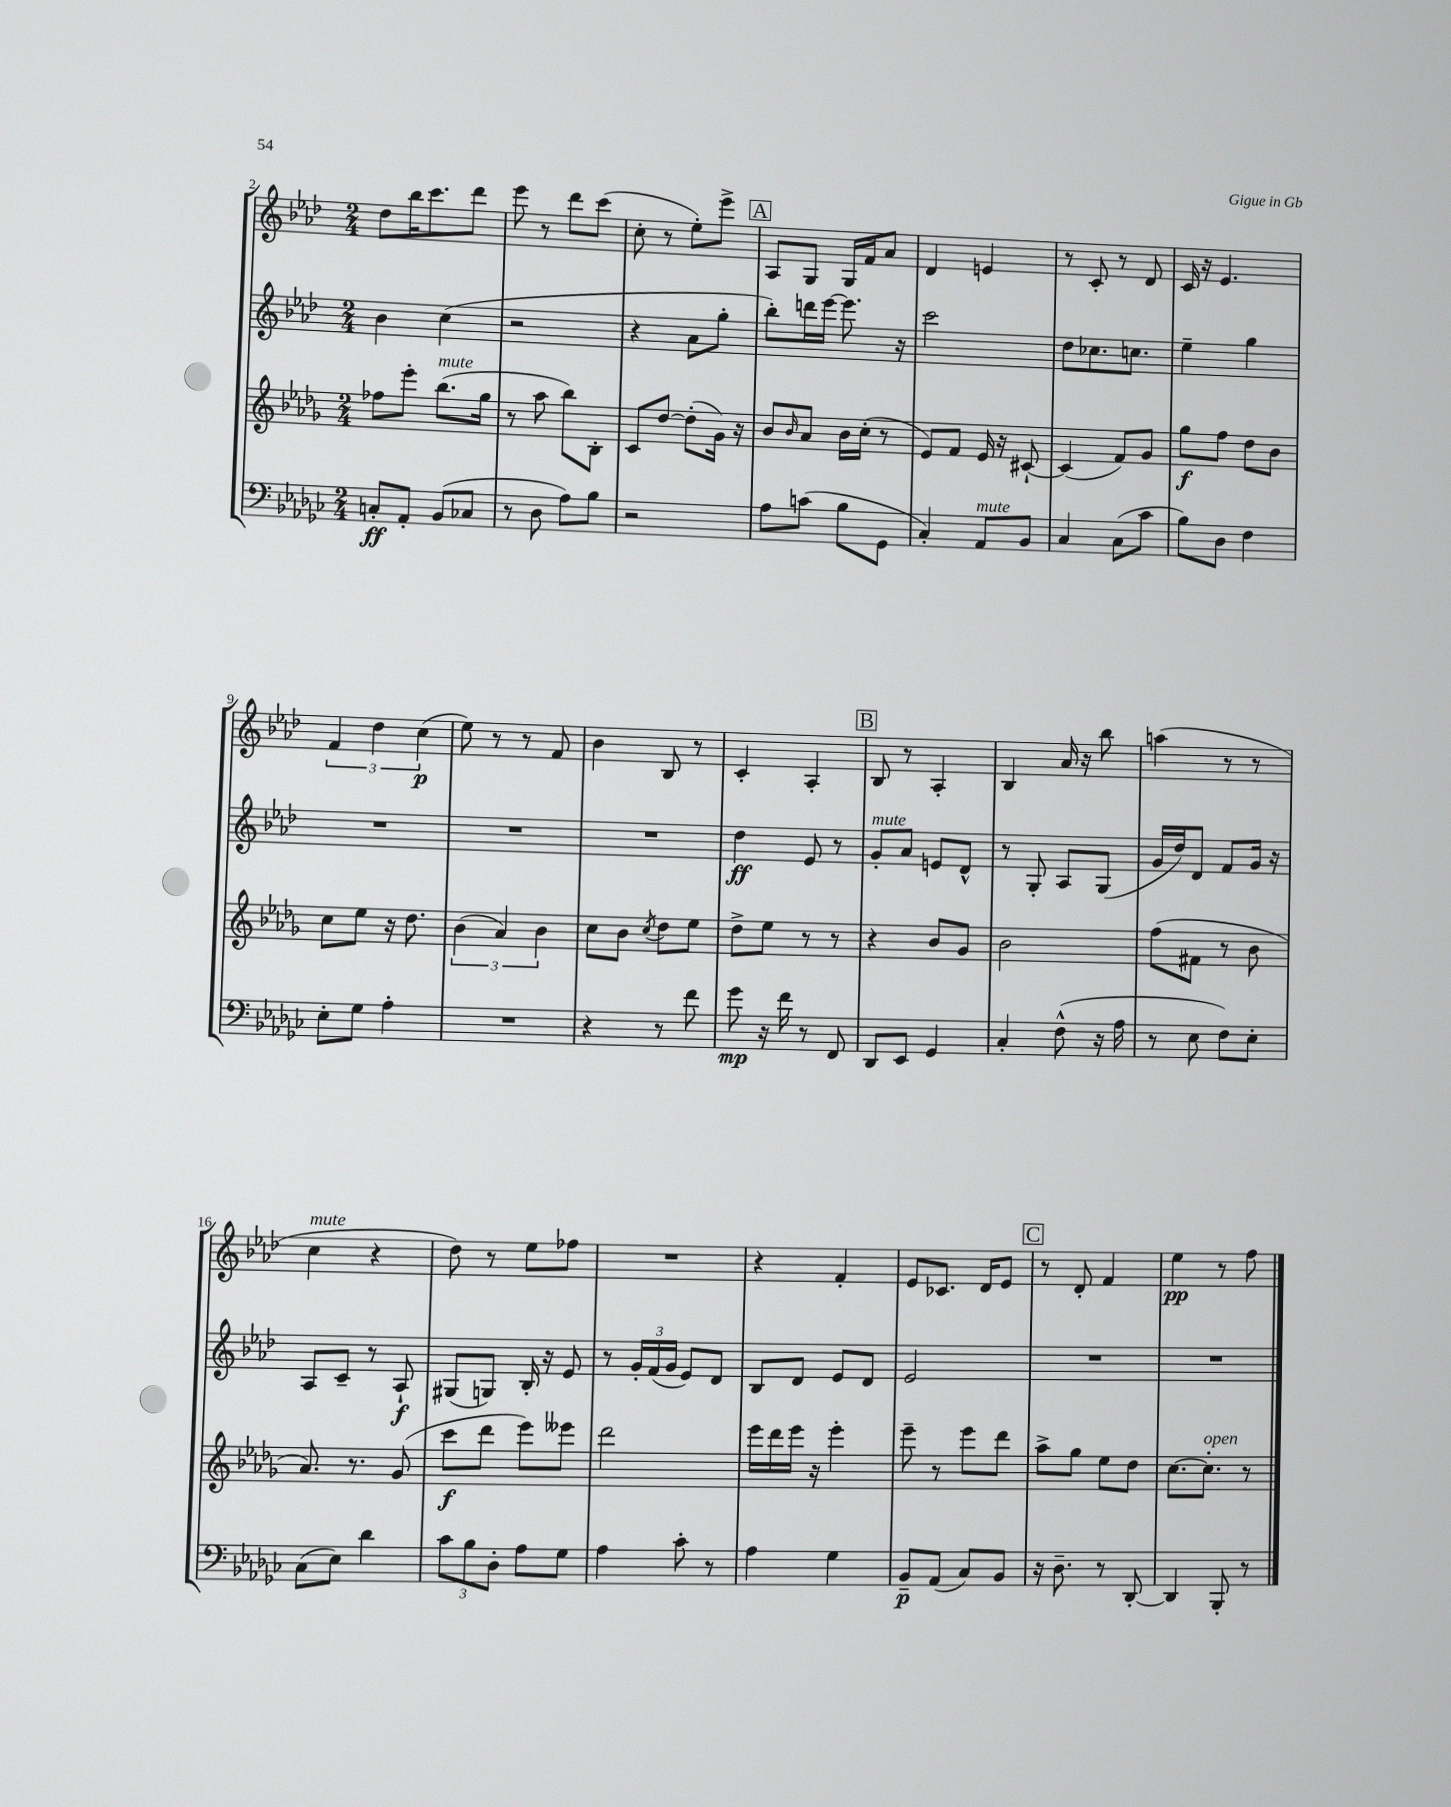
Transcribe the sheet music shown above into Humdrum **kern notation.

**kern	**dynam	**kern	**dynam	**kern	**dynam	**kern	**dynam
*part4	*part4	*part3	*part3	*part2	*part2	*part1	*part1
*staff4	*staff4	*staff3	*staff3	*staff2	*staff2	*staff1	*staff1
*clefF4	*	*clefG2	*	*clefG2	*	*clefG2	*
*k[b-e-a-d-g-c-]	*	*k[b-e-a-d-g-]	*	*k[b-e-a-d-]	*	*k[b-e-a-d-]	*
*M2/4	*	*M2/4	*	*M2/4	*	*M2/4	*
=2	=2	=2	=2	=2	=2	=2	=2
8Cn'/L	ff	8ff-X\L	.	4b-\	.	8dd-\L	.
8AA-'/J	.	8eee-'\J	.	.	.	16bb-\K	.
.	.	.	.	.	.	8.ccc\	.
!	!	!LO:TX:a:i:t=mute	!	!	!	!	!
(8BB-/L	.	(8.bb-\L	.	(4cc\	.	.	.
8C-X/J	.	.	.	.	.	8ddd-\J	.
.	.	16gg-\Jk	.	.	.	.	.
=3	=3	=3	=3	=3	=3	=3	=3
8r	.	8r	.	2r	.	8eee-\	.
8D-\	.	8aa-\	.	.	.	8r	.
8A-\L)	.	8bb-\L)	.	.	.	8ddd-\L	.
8B-\J	.	8B-'\J	.	.	.	(8ccc\J	.
=4	=4	=4	=4	=4	=4	=4	=4
2r	.	8c/L	.	4r	.	8cc'\	.
.	.	[8dd-/J	.	.	.	8r	.
.	.	(8dd-'\L]	.	8a-\L	.	8ee-'\L)	.
.	.	16g-\Jk)	.	8gg'\J	.	8eee-^\J	.
.	.	16r	.	.	.	.	.
!!LO:REH:place=s1:t=A
=5	=5	=5	=5	=5	=5	=5	=5
8A-\L	.	8b-/L	.	8bb-'\L)	.	8A-/L	.
.	.	16qqb-/	.	.	.	.	.
(8cn\J	.	8a-/J	.	16dddn\L	.	8G/J	.
.	.	.	.	[16eee-\JJ	.	.	.
8B-\L	.	16b-\LL	.	8.eee-\]	.	16G/LL	.
.	.	(16cc'\JJ	.	.	.	16f/J	.
8GG-\J	.	8r	.	.	.	8a-/J	.
.	.	.	.	16r	.	.	.
=6	=6	=6	=6	=6	=6	=6	=6
4C-'/)	.	8e-/L)	.	2ccc\	.	4d-/	.
.	.	8f/J	.	.	.	.	.
!LO:TX:a:i:t=mute	!	!	!	!	!	!	!
8AA-/L	.	16e-/	.	.	.	4en/	.
.	.	16r	.	.	.	.	.
8BB-/J	.	[8c#X`/	.	.	.	.	.
=7	=7	=7	=7	=7	=7	=7	=7
4C-/	.	(4c#/]	.	8dd-\L	.	8r	.
.	.	.	.	8.cc-X\	.	8c'/	.
(8C-\L	.	8f/L)	.	.	.	8r	.
.	.	.	.	8.ccn\J	.	.	.
8c-\J	.	8g-/J	.	.	.	8d-/	.
=8	=8	=8	=8	=8	=8	=8	=8
8B-\L)	.	8gg-\L	f	4ee-~\	.	16c/	.
.	.	.	.	.	.	16r	.
8D-\J	.	8ff\J	.	.	.	4.e-/	.
4F\	.	8dd-\L	.	4gg\	.	.	.
.	.	8b-\J	.	.	.	.	.
!!LO:LB:g=z
=9	=9	=9	=9	=9	=9	=9	=9
8E-'\L	.	8cc\L	.	2r	.	6f/	.
8G-\J	.	8ee-\J	.	.	.	.	.
.	.	.	.	.	.	6dd-\	.
4A-'\	.	16r	.	.	.	.	.
.	.	8.dd-\	.	.	.	.	.
.	.	.	.	.	.	(6cc\	p
=10	=10	=10	=10	=10	=10	=10	=10
2r	.	(6b-\	.	2r	.	8ee-\)	.
.	.	.	.	.	.	8r	.
.	.	6a-/)	.	.	.	.	.
.	.	.	.	.	.	8r	.
.	.	6b-\	.	.	.	.	.
.	.	.	.	.	.	8f/	.
=11	=11	=11	=11	=11	=11	=11	=11
4r	.	8cc\L	.	2r	.	4b-\	.
.	.	8b-\J	.	.	.	.	.
.	.	8qcc/	.	.	.	.	.
8r	.	8dd-\L	.	.	.	8B-/	.
8f\	.	8ee-\J	.	.	.	8r	.
=12	=12	=12	=12	=12	=12	=12	=12
8g-\	mp	8dd-^\L	.	4dd-\	ff	4c'/	.
16r	.	8ee-\J	.	.	.	.	.
16f\	.	.	.	.	.	.	.
8r	.	8r	.	8e-/	.	4A-'/	.
8FF/	.	8r	.	8r	.	.	.
!!LO:REH:place=s1:t=B
=13	=13	=13	=13	=13	=13	=13	=13
!	!	!	!	!LO:TX:a:i:t=mute	!	!	!
8DD-/L	.	4r	.	8g'/L	.	8B-/	.
8EE-/J	.	.	.	8a-/J	.	8r	.
4GG-/	.	8b-/L	.	8en/L	.	4A-'/	.
.	.	8g-/J	.	8d-^^/J	.	.	.
=14	=14	=14	=14	=14	=14	=14	=14
4C-'/	.	2b-\	.	8r	.	4B-/	.
.	.	.	.	8G'/	.	.	.
(8F^^\	.	.	.	8A-/L	.	16a-/	.
.	.	.	.	.	.	16r	.
16r	.	.	.	(8G/J	.	8bb-\	.
16A-\	.	.	.	.	.	.	.
=15	=15	=15	=15	=15	=15	=15	=15
8r	.	(8ff\L	.	16g/LL	.	(4aan\	.
.	.	.	.	16dd-/J)	.	.	.
8E-\	.	8f#X\J	.	8d-/J	.	.	.
8F\L)	.	8r	.	8f/L	.	8r	.
8E-'\J	.	8b-\	.	16g/Jk	.	8r	.
.	.	.	.	16r	.	.	.
!!LO:LB:g=z
=16	=16	=16	=16	=16	=16	=16	=16
!	!	!	!	!	!	!LO:TX:a:i:t=mute	!
(8C-\L	.	8.a-/)	.	8A-/L	.	4cc\	.
8E-\J)	.	.	.	8c~/J	.	.	.
.	.	8.r	.	.	.	.	.
4d-\	.	.	.	8r	.	4r	.
.	.	(8g-/	.	8A-`/	f	.	.
=17	=17	=17	=17	=17	=17	=17	=17
12c-\L	.	8ccc\L	f	(8G#X/L	.	8dd-\)	.
12B-\	.	.	.	.	.	.	.
.	.	8ddd-\J	.	8Gn/J)	.	8r	.
12D-'\J	.	.	.	.	.	.	.
8A-\L	.	8eee-\L)	.	16B-'/	.	8ee-\L	.
.	.	.	.	16r	.	.	.
8G-\J	.	8eee--X\J	.	8e-/	.	8ff-X\J	.
=18	=18	=18	=18	=18	=18	=18	=18
4A-\	.	2ddd-\	.	8r	.	2r	.
.	.	.	.	24g'/LL	.	.	.
.	.	.	.	(24f/	.	.	.
.	.	.	.	24g/JJ	.	.	.
8c-'\	.	.	.	8e-/L)	.	.	.
8r	.	.	.	8d-/J	.	.	.
=19	=19	=19	=19	=19	=19	=19	=19
4A-\	.	16eee-\LL	.	8B-/L	.	4r	.
.	.	16ddd-\	.	.	.	.	.
.	.	16eee-\JJ	.	8d-/J	.	.	.
.	.	16r	.	.	.	.	.
4G-\	.	4eee-'\	.	8e-/L	.	4f'/	.
.	.	.	.	8d-/J	.	.	.
=20	=20	=20	=20	=20	=20	=20	=20
8BB-~/L	p	8eee-~\	.	2e-/	.	8e-/L	.
(8AA-/J	.	8r	.	.	.	8.c-X/J	.
8C-/L)	.	8eee-\L	.	.	.	.	.
.	.	.	.	.	.	16d-/KL	.
8BB-/J	.	8ddd-\J	.	.	.	8e-/J	.
!!LO:REH:place=s1:t=C
=21	=21	=21	=21	=21	=21	=21	=21
16r	.	8aa-^\L	.	2r	.	8r	.
8.D-~\	.	.	.	.	.	.	.
.	.	8gg-\J	.	.	.	8d-'/	.
8r	.	8ee-\L	.	.	.	4f/	.
[8DD-'/	.	8dd-\J	.	.	.	.	.
=22	=22	=22	=22	=22	=22	=22	=22
4DD-/]	.	[8.cc\L	.	2r	.	4ee-\	pp
!	!	!LO:TX:a:i:t=open	!	!	!	!	!
.	.	8.cc'\J]	.	.	.	.	.
8BBB-'/	.	.	.	.	.	8r	.
8r	.	8r	.	.	.	8ff\	.
==	==	==	==	==	==	==	==
*-	*-	*-	*-	*-	*-	*-	*-
